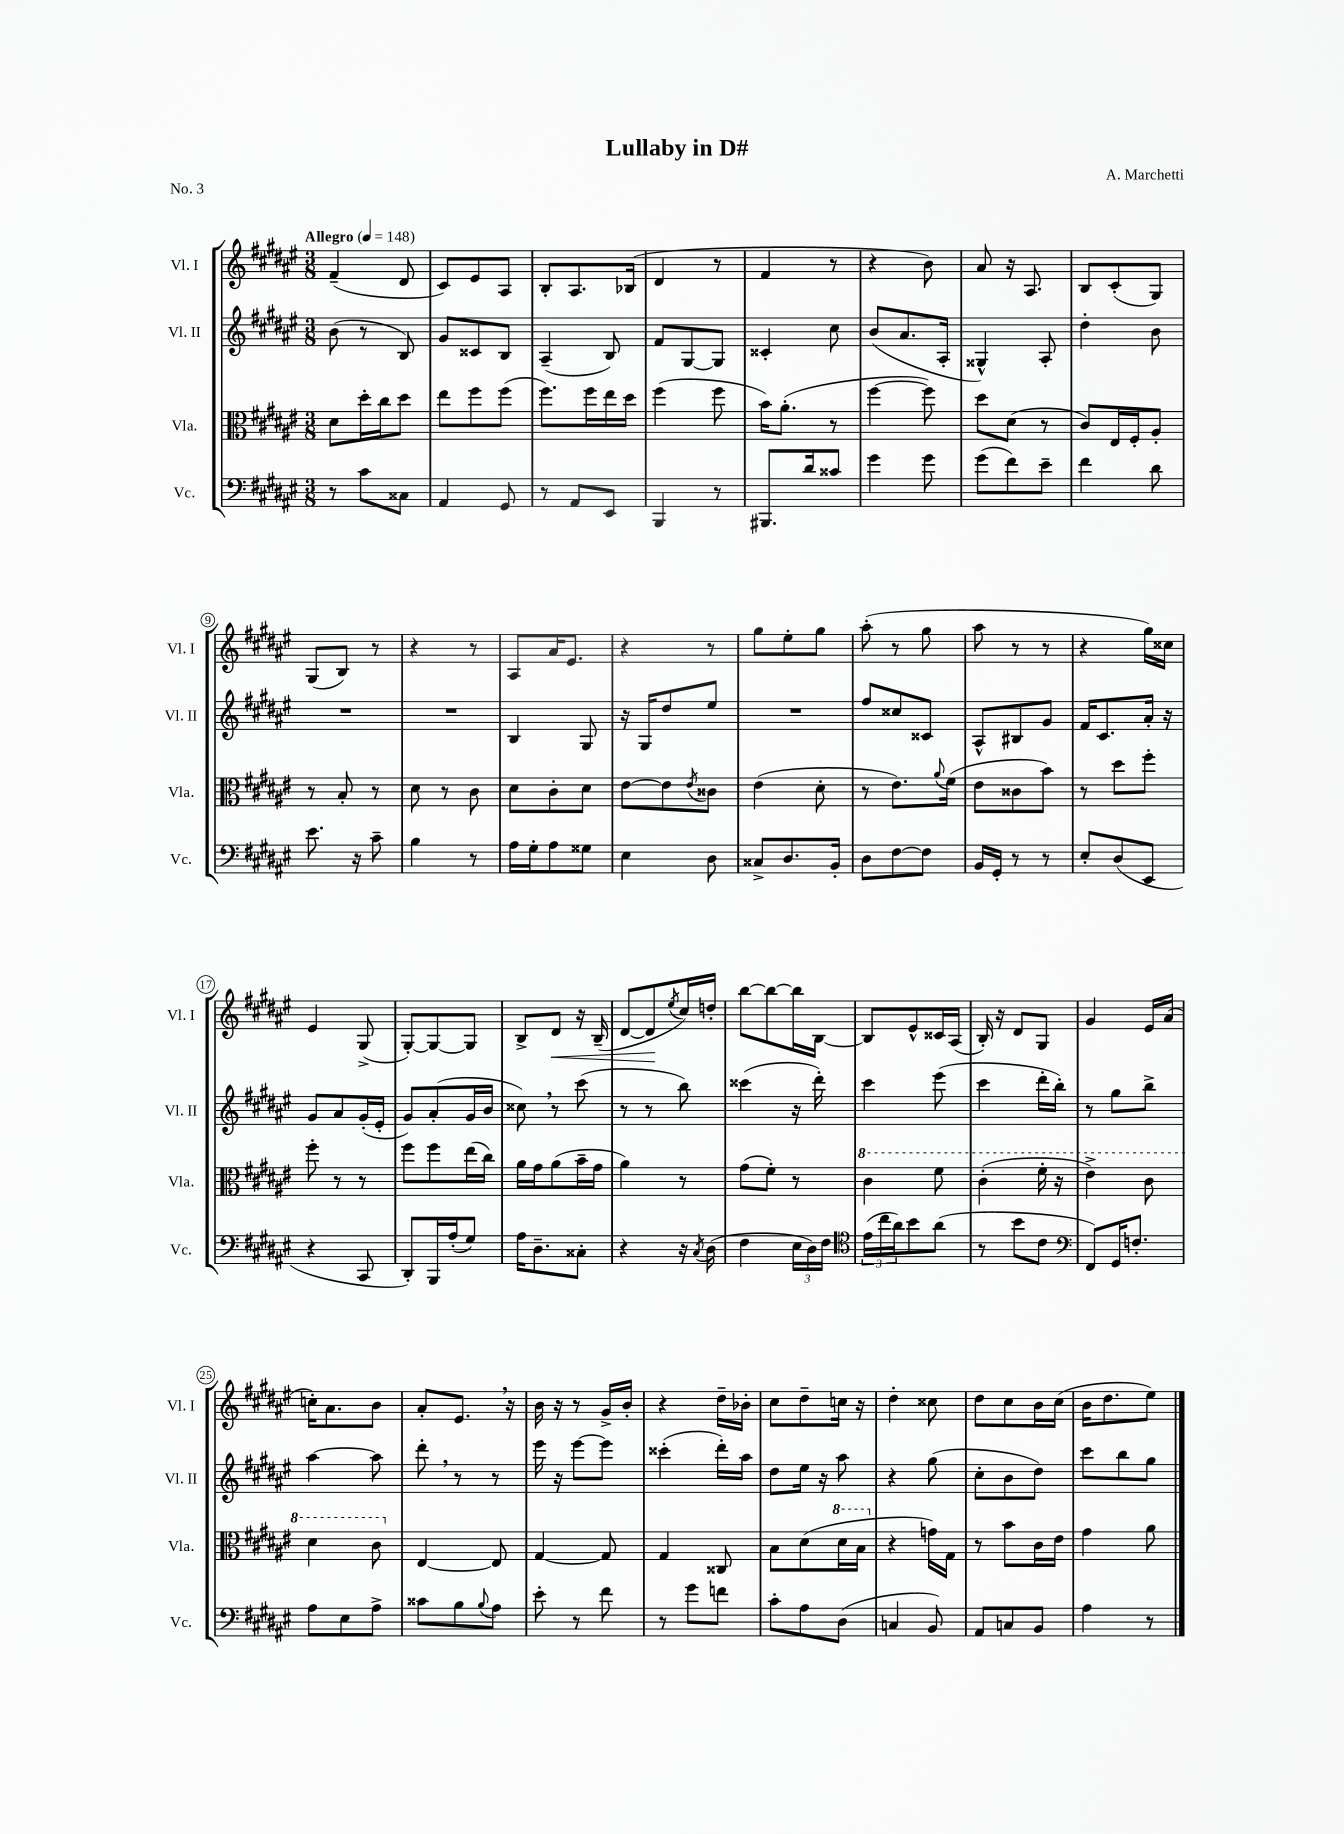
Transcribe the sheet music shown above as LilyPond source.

\header { title = "Lullaby in D#" composer = "A. Marchetti" piece = "No. 3" }
<<
\new StaffGroup <<
\new Staff = "s0" \with { instrumentName = "Vl. I" shortInstrumentName = "Vl. I" } {
    \clef treble \key fis \major \numericTimeSignature \time 3/8 \tempo "Allegro" 4 = 148
    fis'4--( dis'8 |
    cis'8) eis'8 ais8 |
    b8-. ais8. bes16( |
    dis'4 r8 |
    fis'4 r8 |
    r4 b'8) |
    ais'8 r16 ais8. |
    b8 cis'8-.( gis8) |
    gis8( b8) r8 |
    r4 r8 |
    ais8 ais'16 eis'8. |
    r4 r8 |
    gis''8 eis''8-. gis''8 |
    ais''8-.( r8 gis''8 |
    ais''8 r8 r8 |
    r4 gis''16) cisis''16 |
    eis'4 gis8->( |
    gis8~-.) gis8~ gis8 |
    b8-> dis'8\< r16 b16--( |
    dis'8~ dis'8\! \acciaccatura { eis''8 } cis''16) d''16-. |
    b''8~ b''8~ b''16 b16~ |
    b8 eis'8-^ cisis'16 ais16( |
    b16-.) r16 dis'8 gis8 |
    gis'4 eis'16 ais'16( |
    c''16-.) ais'8. b'8 |
    ais'8-. eis'8. \breathe r16 |
    b'16 r16 r8 gis'16-> b'16-. |
    r4 dis''16-- bes'16-. |
    cis''8 dis''8-- c''16 r16 |
    dis''4-. cisis''8 |
    dis''8 cis''8 b'16 cis''16( |
    b'16 dis''8. eis''8) \bar "|." |
}
\new Staff = "s1" \with { instrumentName = "Vl. II" shortInstrumentName = "Vl. II" } {
    \clef treble \key fis \major \numericTimeSignature \time 3/8
    b'8( r8 b8) |
    gis'8 cisis'8 b8 |
    ais4--( b8) |
    fis'8 gis8~ gis8 |
    cisis'4-. cis''8 |
    b'8( ais'8. ais16-. |
    gisis4-^) ais8-. |
    dis''4-. b'8 |
    R4. |
    R4. |
    b4 gis8 |
    r16 gis16 dis''8 eis''8 |
    R4. |
    fis''8 cisis''8 cisis'8 |
    ais8-^ bis8 gis'8 |
    fis'16 cis'8. ais'16-. r16 |
    gis'8 ais'8 gis'16-.( eis'16-. |
    gis'8) ais'8-.( gis'16 b'16 |
    cisis''8) \breathe r8 cis'''8( |
    r8 r8 b''8) |
    cisis'''4( r16 dis'''16-.) |
    cis'''4 eis'''8( |
    cis'''4 dis'''16-. b''16-.) |
    r8 gis''8 b''8-> |
    ais''4~ ais''8 |
    dis'''8-. \breathe r8 r8 |
    eis'''16 r16 eis'''8~ eis'''8 |
    cisis'''4-.( dis'''16-.) ais''16 |
    dis''8 eis''16 r16 ais''8 |
    r4 gis''8( |
    cis''8-. b'8 dis''8) |
    cis'''8 b''8 gis''8 \bar "|." |
}
\new Staff = "s2" \with { instrumentName = "Vla." shortInstrumentName = "Vla." } {
    \clef alto \key fis \major \numericTimeSignature \time 3/8
    dis'8 dis''16-. cis''16 dis''8 |
    eis''8 fis''8 fis''8( |
    fis''8.) fis''16 eis''16 dis''16 |
    fis''4( fis''8 |
    b'16) ais'8.-.( r8 |
    fis''4~ fis''8) |
    dis''8 dis'8( r8 |
    cis'8) eis16 fis16-. ais8-. |
    r8 b8-. r8 |
    dis'8 r8 cis'8 |
    dis'8 cis'8-. dis'8 |
    eis'8~ eis'8 \acciaccatura { eis'8 } cisis'8 |
    eis'4( dis'8-. |
    r8 eis'8.) \appoggiatura { ais'8 } fis'16( |
    eis'8 cisis'8 b'8) |
    r8 dis''8 fis''8-. |
    fis''8-. r8 r8 |
    fis''8 fis''8 eis''16( cis''16) |
    ais'16 gis'16 ais'8( b'16-- gis'16 |
    ais'4) r8 |
    gis'8( fis'8-.) r8 |
    \ottava #1 cis''4 fis''8 |
    cis''4-.( fis''16-. r16 |
    eis''4->) cis''8 |
    dis''4 cis''8 \ottava #0 |
    eis4~ eis8 |
    gis4~ gis8 |
    gis4 cisis8 |
    b8 dis'8( \ottava #1 dis''16 b'16 \ottava #0 |
    r4 g'16) gis16 |
    r8 b'8 cis'16 eis'16 |
    gis'4 ais'8 \bar "|." |
}
\new Staff = "s3" \with { instrumentName = "Vc." shortInstrumentName = "Vc." } {
    \clef bass \key fis \major \numericTimeSignature \time 3/8
    r8 cis'8 cisis8 |
    ais,4 gis,8 |
    r8 ais,8 eis,8 |
    b,,4 r8 |
    bis,,8. dis'16 cisis'8 |
    gis'4 gis'8 |
    gis'8( fis'8) eis'8-- |
    fis'4 dis'8 |
    eis'8. r16 cis'8-- |
    b4 r8 |
    ais16 gis16-. ais8 gisis8 |
    eis4 dis8 |
    cisis8-> dis8. b,16-. |
    dis8 fis8~ fis8 |
    b,16 gis,16-. r8 r8 |
    eis8-. dis8( eis,8 |
    r4 cis,8 |
    dis,8-.) b,,16 ais16-.( gis8) |
    ais16 dis8.-- cisis8-. |
    r4 r16 \acciaccatura { cis8 } dis16( |
    fis4 \tuplet 3/2 { eis16 dis16) fis16 } |
    \clef tenor \tuplet 3/2 { eis'16( cis''16 ais'16) } b'8 ais'8( |
    r8 b'8 cis'8 |
    \clef bass fis,8) gis,16 f8.-. |
    ais8 eis8 ais8-> |
    cisis'8 b8 \appoggiatura { b8 } ais8 |
    eis'8-. r8 fis'8 |
    r8 gis'8 f'8 |
    cis'8-. ais8 dis8( |
    c4 b,8) |
    ais,8 c8 b,8 |
    ais4 r8 \bar "|." |
}
>>
>>
\layout { \context { \Score \override BarNumber.stencil = #(make-stencil-circler 0.1 0.3 ly:text-interface::print) } }
